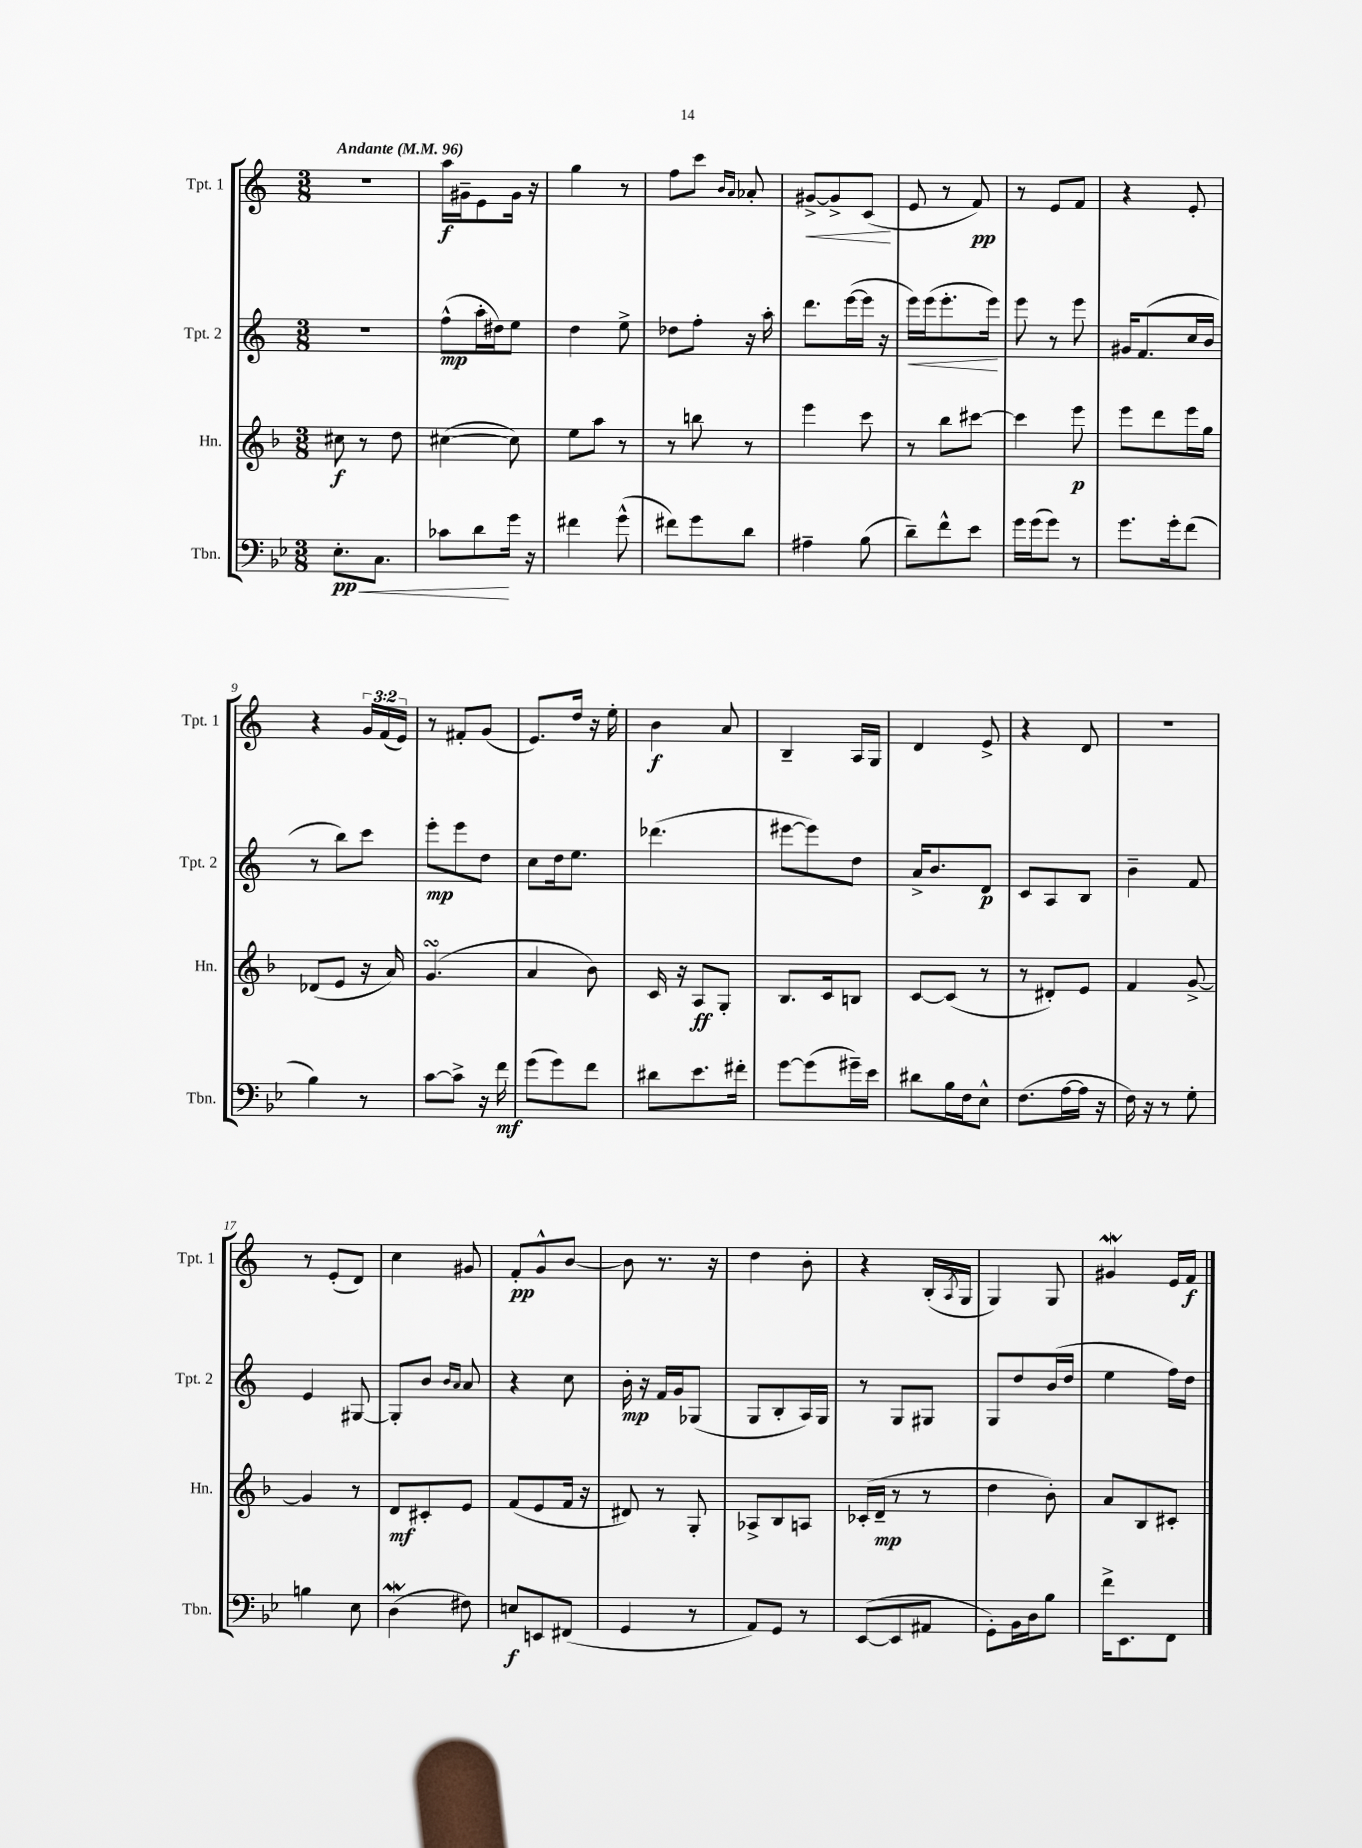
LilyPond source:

<<
\new StaffGroup <<
\new Staff = "s0" \with { instrumentName = "Tpt. 1" shortInstrumentName = "Tpt. 1" } {
    \clef treble \key c \major \numericTimeSignature \time 3/8 \override Staff.TupletNumber.text = #tuplet-number::calc-fraction-text \tempo "Andante" 4 = 96
    R4. |
    a''16\f gis'16-- e'8 gis'16 r16 |
    g''4 r8 |
    f''8 c'''8 \grace { b'16 a'16 } aes'8-. |
    gis'8~->\< gis'8-> c'8\!( |
    e'8 r8 f'8\pp) |
    r8 e'8 f'8 |
    r4 e'8-. |
    r4 \tuplet 3/2 { g'16 f'16( e'16) } |
    r8 fis'8-. g'8( |
    e'8.) d''16 r16 e''16-. |
    b'4\f a'8 |
    b4-- a16 g16 |
    d'4 e'8-> |
    r4 d'8 |
    R4. |
    r8 e'8-.( d'8) |
    c''4 gis'8 |
    f'8-.\pp g'8-^ b'8~ |
    b'8 r8. r16 |
    d''4 b'8-. |
    r4 b16-.( \acciaccatura { a8 } g16 |
    g4) g8 |
    gis'4\mordent e'16 f'16\f \bar "|." |
}
\new Staff = "s1" \with { instrumentName = "Tpt. 2" shortInstrumentName = "Tpt. 2" } {
    \clef treble \key c \major \numericTimeSignature \time 3/8
    R4. |
    f''8-^\mp( a''16-. dis''16) e''8 |
    d''4 e''8-> |
    des''8 f''8-. r16 a''16-. |
    d'''8. e'''16~( e'''16 r16 |
    e'''16\<) e'''16( e'''8.-. e'''16\!) |
    e'''8 r8 e'''8 |
    gis'16 f'8.( c''16 b'16 |
    r8 b''8) c'''8 |
    e'''8-.\mp e'''8 d''8 |
    c''8 d''16 e''8. |
    des'''4.( |
    eis'''8~ eis'''8) d''8 |
    a'16-> b'8. d'8\p |
    c'8 a8 b8 |
    b'4-- f'8 |
    e'4 gis8~ |
    gis8-. b'8 \grace { b'16 a'16 } a'8 |
    r4 c''8 |
    b'16-.\mp r16 f'16 g'16 ges8( |
    g8 b8-. a16) g16 |
    r8 g8 gis8 |
    g8 d''8 b'16( d''16 |
    e''4 f''16) d''16 \bar "|." |
}
\new Staff = "s2" \with { instrumentName = "Hn." shortInstrumentName = "Hn." } {
    \clef treble \key f \major \numericTimeSignature \time 3/8
    cis''8\f r8 d''8 |
    cis''4~( cis''8) |
    e''8 a''8 r8 |
    r8 b''8 r8 |
    e'''4 c'''8 |
    r8 bes''8 cis'''8~ |
    cis'''4 e'''8\p |
    e'''8 d'''8 e'''16 g''16 |
    des'8( e'8 r16 a'16) |
    g'4.\turn( |
    a'4 bes'8) |
    c'16 r16 a8\ff g8-. |
    bes8. c'16 b8 |
    c'8~ c'8( r8 |
    r8 dis'8-.) e'8 |
    f'4 g'8~-> |
    g'4 r8 |
    d'8\mf cis'8-. e'8 |
    f'8( e'8 f'16 r16 |
    dis'8) r8 g8-. |
    aes8-> bes8 a8 |
    ces'16-.( d'16--\mp r8 r8 |
    d''4 bes'8-.) |
    a'8 bes8 cis'8-. \bar "|." |
}
\new Staff = "s3" \with { instrumentName = "Tbn." shortInstrumentName = "Tbn." } {
    \clef bass \key bes \major \numericTimeSignature \time 3/8
    ees8.-.\pp\< c8. |
    ces'8 d'8\! g'16 r16 |
    fis'4 g'8-^( |
    fis'8) g'8 d'8 |
    ais4-- bes8( |
    d'8--) f'8-^ ees'8 |
    g'16 g'16( g'8) r8 |
    g'8. g'16-. f'8( |
    bes4) r8 |
    c'8~ c'8-> r16 f'16\mf |
    g'8( g'8) f'8 |
    dis'8 ees'8. fis'16-. |
    g'8~ g'8( gis'16--) ees'16 |
    dis'8 bes16 f16 ees8-^ |
    f8.( a16~ a16 r16 |
    f16) r16 r8 g8-. |
    b4 ees8 |
    d4\mordent( fis8) |
    e8\f e,8 fis,8( |
    g,4 r8 |
    a,8) g,8 r8 |
    ees,8~( ees,8 ais,8 |
    g,8-.) bes,16 d16 bes8 |
    f'16-> ees,8. f,8 \bar "|." |
}
>>
>>
